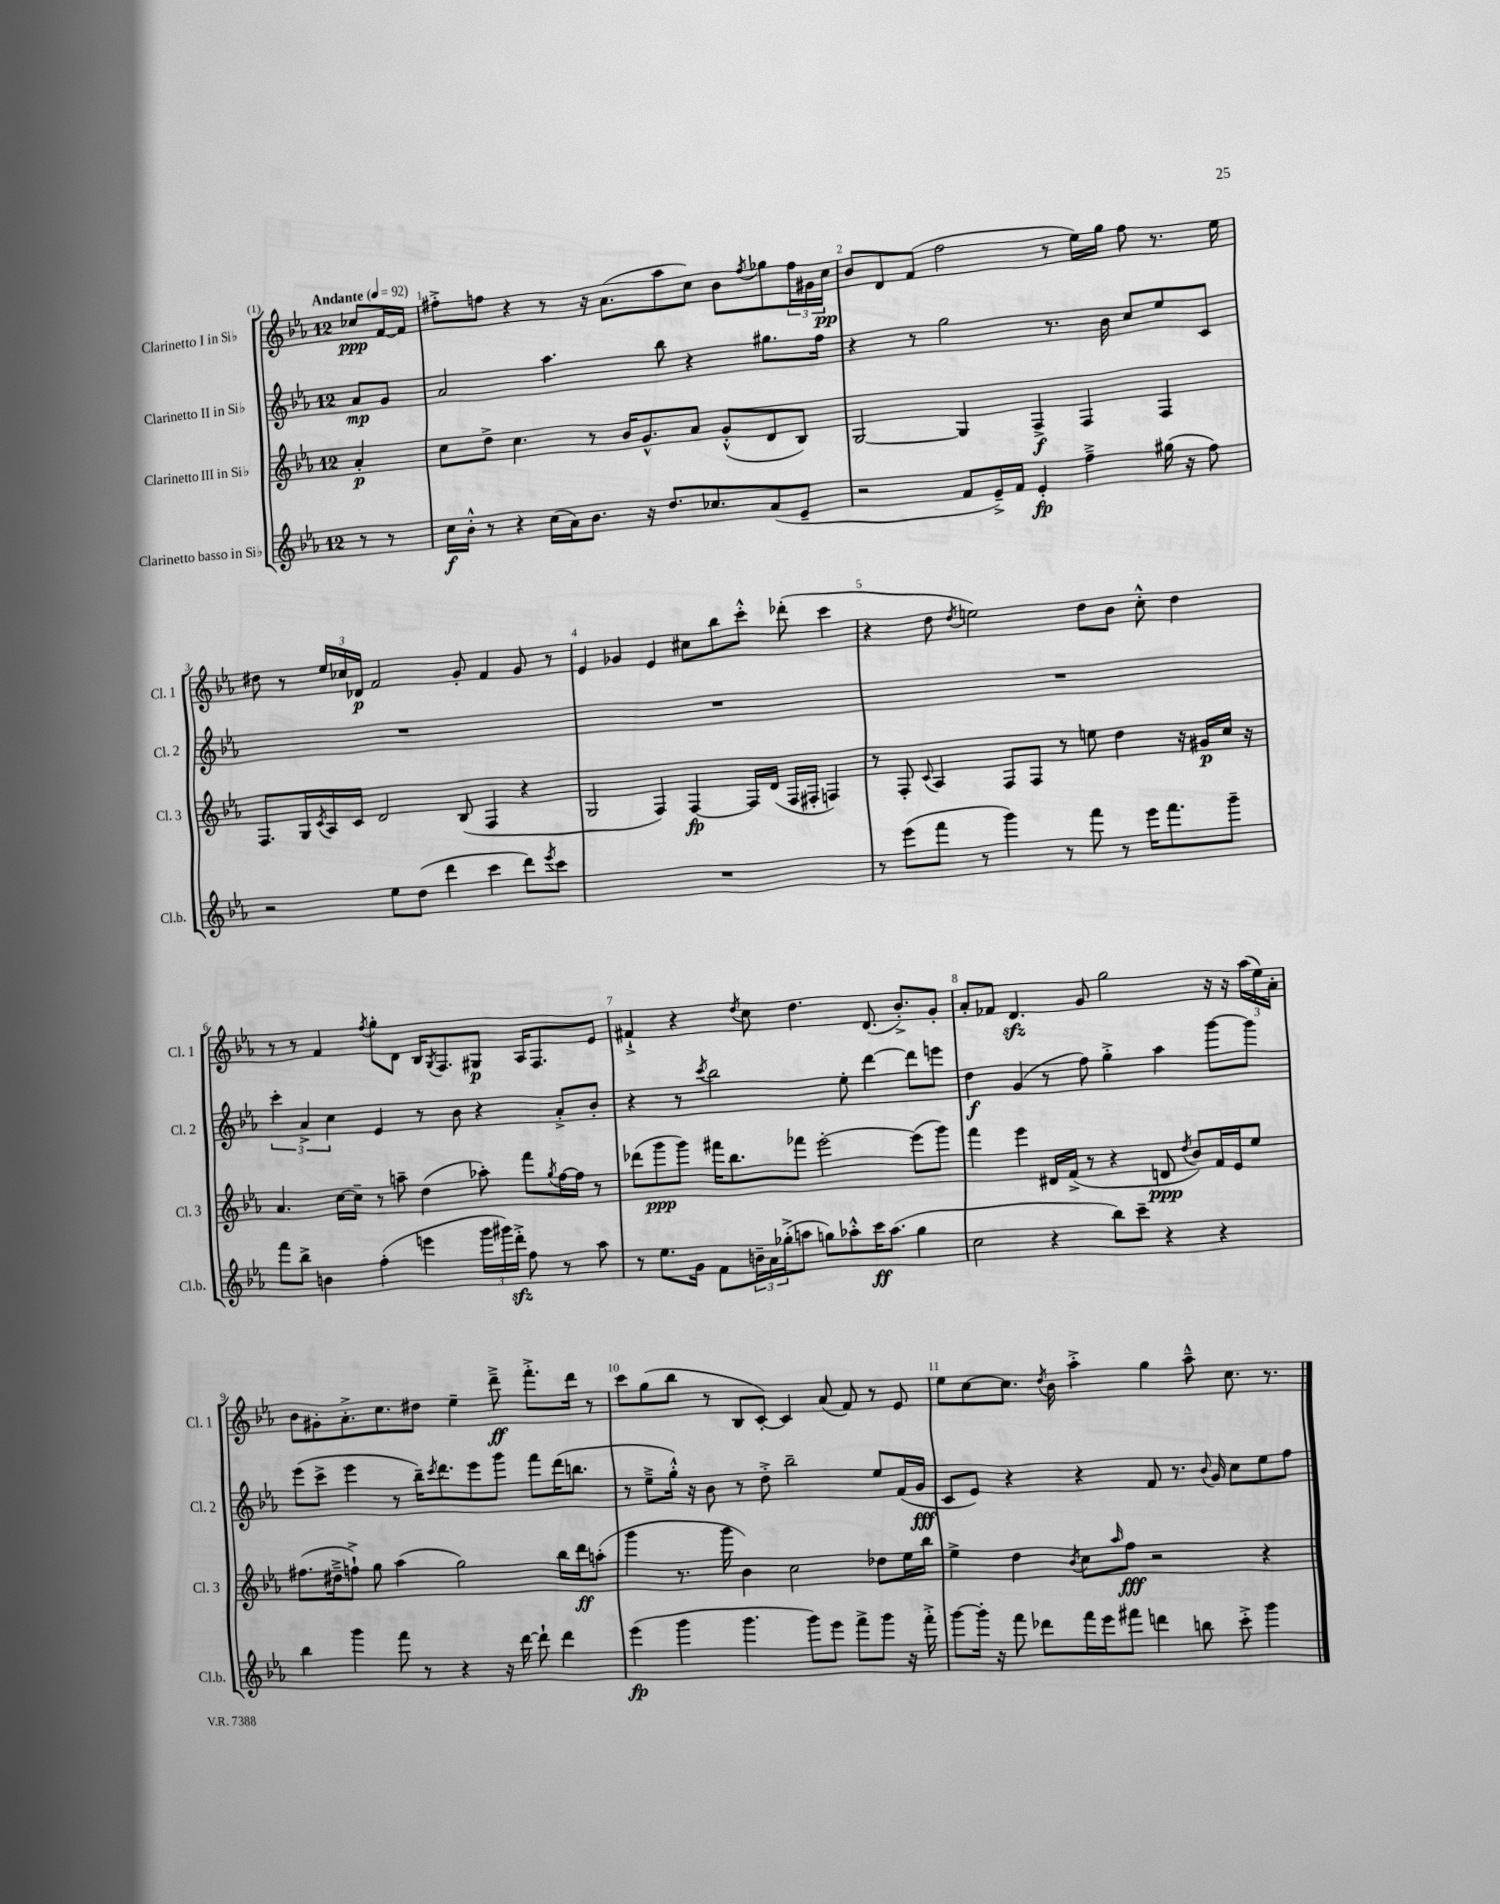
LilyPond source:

<<
\new StaffGroup <<
\new Staff = "s0" \with { instrumentName = "Clarinetto I in Sib" shortInstrumentName = "Cl. 1" } {
    \clef treble \key ees \major \once \override Staff.TimeSignature.style = #'single-digit \time 12/8 \partial 4 \tempo "Andante" 4 = 92
    ces''8\ppp f'16~ f'16 |
    fis''8-.-> f''8 r4 r8 r16 aes'8.( aes''8 c''8) bes'8 \acciaccatura { f''8 } ges''8 \tuplet 3/2 { f''16 gis'16 c''16\pp } |
    bes'8 d'8 f'8( f''2 r8 ees''16) g''16 f''8 r8. ees''16 |
    dis''8 r8 \tuplet 3/2 { ees''16 ces''16 des'16\p } f'2 g'8-. f'4 g'8 r8 |
    ees'4 ges'4 ees'4 cis''8 bes''8 c'''8-.-^ des'''8-.( c'''4 |
    r4 d''8 \acciaccatura { d''8 } e''2) d''8 bes'8 c''8-.-^ d''4 |
    r8 r8 f'4 \acciaccatura { f''8 } g''8-. d'8 bes16 \acciaccatura { g8 } f8. gis8\p aes16 f8. ees'8 |
    fis'4-!-> r4 \acciaccatura { d''8 } c''8 d''4. d'8.( bes'8.-.->) g'8-. |
    aes'8-. fes'8 d'4.\sfz g'8 g''2 r16 r16 \tuplet 3/2 { aes''16( ees''16) aes'16-. } |
    bes'8 gis'8-. aes'8.-.-> c''8. dis''8 ees''4-- d'''8--->\ff f'''8.-.-> d'''16 r8 |
    c'''8 g''8( bes''8 r8 bes8 c'8~-.) c'4 aes'8( f'8) r8 ees'8 |
    ees''8 c''8~ c''8. \acciaccatura { d''8 } bes'16 aes''4-.-> g''4 aes''8---^ c''8. r8. \bar "|." |
}
\new Staff = "s1" \with { instrumentName = "Clarinetto II in Sib" shortInstrumentName = "Cl. 2" } {
    \clef treble \key ees \major \once \override Staff.TimeSignature.style = #'single-digit \time 12/8 \partial 4
    aes'8\mp g'8 |
    aes'2 aes''4. bes''8 r4 gis''8. f''16 |
    r4 r8 g''2 r8. bes'16 c''8 ees''8 c'8 |
    R1. |
    R1. |
    R1. |
    \tuplet 3/2 { c'''4-. aes'4-> c''4 } ees'4 r8 bes'8 r4 aes'8-.-> bes'8-. |
    r4 r8 \acciaccatura { c'''8 } bes''2 ees''8-. d'''4~ d'''8 e'''8 |
    d''4\f g'4( r8 f''8) g''4-.-> aes''4 g'''8~ g'''8 |
    ees'''8( c'''8-> ees'''4 r8 bes''16--) \acciaccatura { c'''8 } d'''8. ees'''8 g'''8 f'''8 d'''16( b''8. |
    r8 ees''8---> g''16-.-^) r16 bes'8 r8 d''8-.-> bes''2-- ees''8 f'16( g'16\fff |
    c'8 ees'8) r4 r4 f'8 r8. \appoggiatura { bes'8 } g'16 c''8 ees''8 f''8 \bar "|." |
}
\new Staff = "s2" \with { instrumentName = "Clarinetto III in Sib" shortInstrumentName = "Cl. 3" } {
    \clef treble \key ees \major \once \override Staff.TimeSignature.style = #'single-digit \time 12/8 \partial 4
    aes'4-.\p |
    c''8 d''8-> c''4. r8 bes'16 g'8.-^ aes'8 g'8-.-^( d'8 bes8) |
    g2~ g4 f4->\f f4 f4 |
    f8. g16 \acciaccatura { c'8 } aes16 c'16 d'2 bes8( f4 r4 |
    g2 f4) f4~\fp f16 d'16( f16 fis16-. f4) |
    r8 f8-. \appoggiatura { c'8 } aes4 f8 f8 r8 e''8 d''4 r16 gis'16\p c''16 r16 |
    aes'4. c''16~ c''16-- r8 a''8-- d''4( aes''8-.) f'''8 \acciaccatura { g''8 } f''16~ f''16 r8 |
    des'''8( g'''8\ppp g'''8) fis'''16 bes''8. fes'''8 ees'''2~-. ees'''8( g'''8) |
    f'''4 ees'''4 dis'16 f'16->( r8 r4 d'8\ppp \acciaccatura { d''8 } bes'8) f'16 ees'16 ees''8 |
    fis''8.( dis''16---> f''8-!->) g''8 aes''4( g''2) bes''16 d'''16\ff a''8-.( |
    g'''4 r8. g'''16 bes'4) c''2 des''8 ees''16 bes''16 |
    ees''4-> d''4 \acciaccatura { bes'8 } c''8 \grace { aes''16 } f''8\fff r2 r4 \bar "|." |
}
\new Staff = "s3" \with { instrumentName = "Clarinetto basso in Sib" shortInstrumentName = "Cl.b." } {
    \clef treble \key ees \major \once \override Staff.TimeSignature.style = #'single-digit \time 12/8 \partial 4
    r8 r8 |
    c''16\f bes'16-.-^ r8 r4 c''16( aes'16) bes'8. r16 d''8. ces''8. aes'8( ees'8-- |
    r2 f'8 ees'16--->) f'16 ees'4-.\fp f''4---> gis''16( r16 f''8) |
    r2 ees''8 d''8( d'''4 c'''4 d'''8) \acciaccatura { ees'''8 } c'''8 |
    R1. |
    r8 ees'''8( f'''8 r8 g'''4) r8 f'''8 r8 ees'''16 f'''8. g'''8-- |
    f'''8 bes''8-> b'4 f''4-.( e'''4 \tuplet 3/2 { g'''16 gis'''16) d'''16-.->\sfz } f''8 r8 aes''8 |
    r8 ees''8. g'16 f'8 \tuplet 3/2 { b'16-- aes'16 ges''16-.->( } a''8 g''8) aes''8-.-^ c'''16\ff aes''8.( g''4 |
    c''2 r4 bes''8) c'''8-- r4 r4 |
    bes''4 g'''4 f'''8 r8 r4 r16 d'''16~ d'''8-! d'''4 |
    ees'''4\fp( g'''4 g'''4. g'''8) ees'''8 f'''8-> g'''8 r16 f'''16-.-> |
    g'''8~ g'''16-. r16 f'''8 des'''8 f'''16 ees'''16 fis'''8 d'''4 b''8 c'''8-.-> g'''4 \bar "|." |
}
>>
>>
\layout { \context { \Score \override BarNumber.break-visibility = ##(#f #t #t) barNumberVisibility = #all-bar-numbers-visible } }
